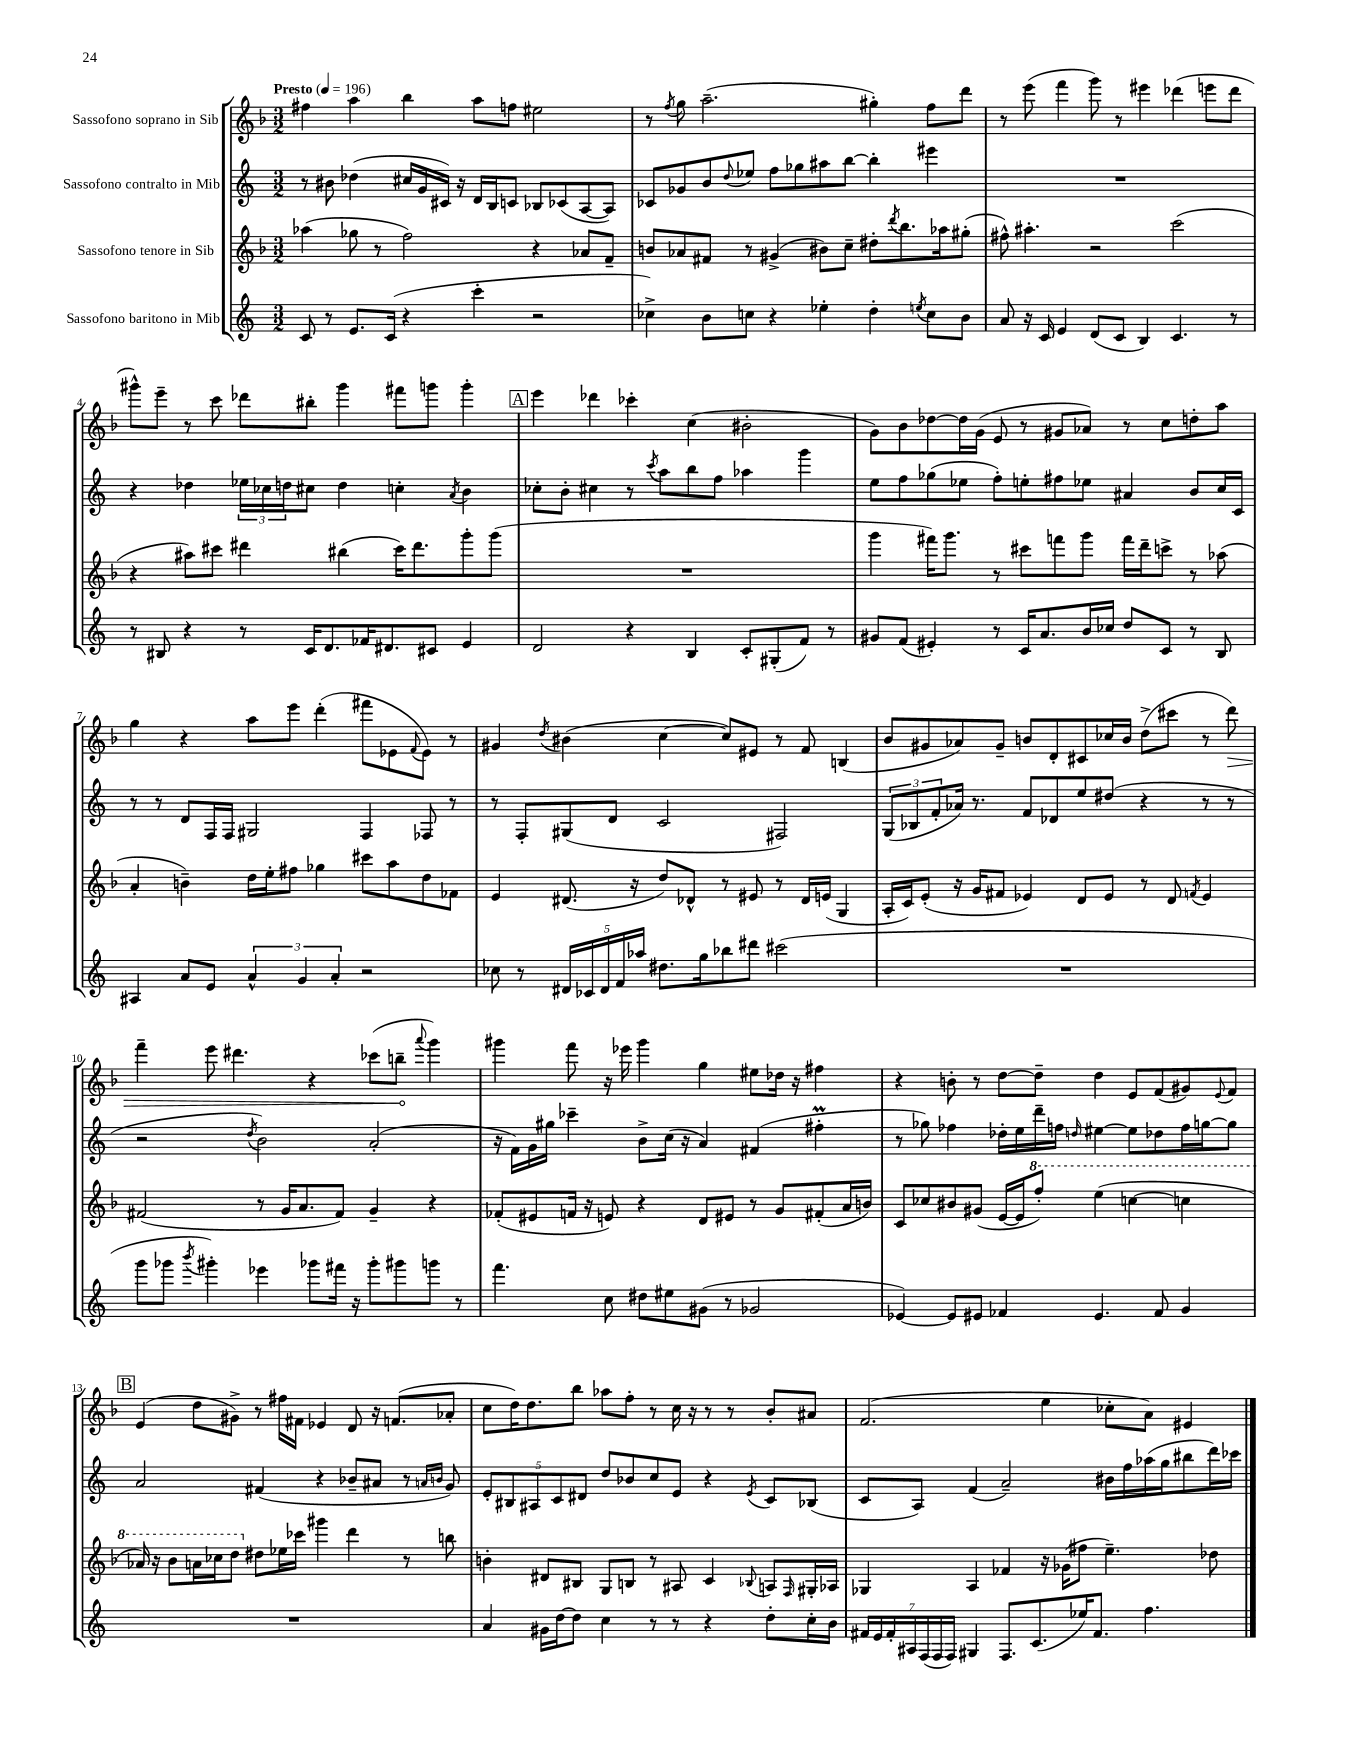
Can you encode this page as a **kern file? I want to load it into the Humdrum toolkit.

**kern	**kern	**kern	**kern
*staff4	*staff3	*staff2	*staff1
*clefG2	*clefG2	*clefG2	*clefG2
*k[]	*k[b-]	*k[]	*k[b-]
*M3/2	*M3/2	*M3/2	*M3/2
*MM196	*MM196	*MM196	*MM196
8c	(4aa-	8r	4ff#
8r	.	8b#	.
8.e	8gg-	(4dd-	4aa
.	8r	.	.
(16c	.	.	.
4r	2ff)	16cc#	4bb-
.	.	16g	.
.	.	16c#)	.
.	.	16r	.
4ccc'	.	16d	8aa
.	.	16B	.
.	.	8c	8ff
2r	4r	8B-	2ee#
.	.	(8c-	.
.	8a-	[8A	.
.	8f~	8A])	.
=	=	=	=
4cc-^)	8b	8c-	8r
.	.	.	8qff
.	8a-	8g-	8gg
8b	8f#	8b	(2.aa~
.	.	8qqdd	.
8cc	8r	8ee-	.
4r	(4g#^	8ff	.
.	.	8gg-	.
4ee-'	8b#)	8aa#	.
.	8cc~	[8bb	.
4dd'	8dd#'	4bb']	4gg#')
.	8qddd	.	.
.	8.bb-	.	.
8qee	.	.	.
8cc	.	4eee#	8ff
.	16aa-	.	.
8b	(8gg#'	.	8ddd
=	=	=	=
8a	8ff#^^)	1.r	8r
16r	4.aa#'	.	(8eee
16c	.	.	.
4e	.	.	4fff
(8d	2r	.	8ggg)
8c	.	.	8r
4B)	.	.	4eee#
4.c	(2ccc	.	(4ddd-
.	.	.	8eee
8r	.	.	8ddd-
=	=	=	=
8r	4r	4r	8ggg#^^)
8B#	.	.	8eee~
4r	8aa#)	4dd-	8r
.	8ccc#	.	8ccc
8r	4ddd#	24ee-	8ddd-
.	.	24cc-	.
.	.	24dd	.
16c	.	8cc#	8bb#'
8.d	.	.	.
.	(4bb#	4dd	4ggg#
16f-	.	.	.
8.d#	.	.	.
.	16ccc#)	4cc'	8fff#
.	8.ddd#	.	.
8c#	.	.	8ggg
.	.	8qa	.
4e	8ggg'	4b	4ggg'
.	(8ggg	.	.
=	=	=	=
2d	1.r	8cc-'	4eee
.	.	8b'	.
.	.	4cc#	4ddd-
4r	.	8r	4ccc-'
.	.	8qccc	.
.	.	8aa	.
4B	.	8bb	(4cc
.	.	8ff	.
8c'	.	4aa-	2b#'
(8G#'	.	.	.
8f)	.	4ggg	.
8r	.	.	.
=	=	=	=
8g#	4ggg	8ee	8g)
(8f	.	8ff	8b-
4e#')	16fff#)	(8gg-	[8dd-
.	8.ggg	.	.
.	.	8ee-	16dd-]
.	.	.	(16g
8r	8r	8ff')	8e
16c	8ccc#	8ee'	8r
8.a	.	.	.
.	8fff	8ff#	8g#
16b	8ggg	8ee-	8a-)
16cc-	.	.	.
8dd	16fff	4a#	8r
.	16ddd~	.	.
8c	8ccc^	.	8cc
8r	8r	8b	8dd'
8B	(8aa-	16cc	8aa
.	.	16c	.
=	=	=	=
4A#	4a'	8r	4gg
.	.	8r	.
8a	4b~)	8d	4r
8e	.	16F	.
.	.	16F	.
6a^^	16dd	2G#	8aa
.	16ee'	.	.
.	8ff#	.	8eee
6g	.	.	.
.	4gg-	.	(4ddd'
6a'	.	.	.
2r	8ccc#	4F	8fff#
.	8aa	.	8e-
.	.	.	8qqf
.	8dd	8F-	8e-)
.	8f-	8r	8r
=	=	=	=
8cc-	4e	8r	4g#
8r	.	8F'	.
.	.	.	8qdd
20d#	(8.d#	(8G#	(4b#
20c-	.	.	.
20d#	.	.	.
.	.	8d	.
20f	.	.	.
.	16r	.	.
20aa-	.	.	.
8.dd#	8dd)	2c	[4cc
.	8d-^^	.	.
16gg	.	.	.
8bb-	8r	.	8cc])
8ddd#	8e#	.	8e#
(2ccc#	8r	2F#)	8r
.	16d-	.	8f
.	(16e	.	.
.	4G	.	(4B
=	=	=	=
1.r	16A'	(12G	8b-
.	16c)	.	.
.	.	12B-	.
.	(8e'	.	8g#
.	.	12f'	.
.	16r	16a-)	8a-)
.	16g	8.r	.
.	8f#	.	8g#~
.	4e-)	8f	8b
.	.	8d-	8d'
.	8d	8ee	8c#
.	8e-	(8dd#	16cc-
.	.	.	16b
.	8r	4r	(8dd^
.	8d	.	8ccc#
.	8qf	.	.
.	4e-	8r	8r
.	.	8r	8ddd)
=	=	=	=
8ggg	(2f#	2r	4fff~
8ggg-	.	.	.
8qbbb	.	.	.
4ggg#')	.	.	8eee
.	.	.	4.ddd#
.	.	8qdd	.
4eee-	8r	2b)	.
.	16g	.	.
.	8.a	.	.
8ggg-	.	.	4r
16fff#	8f#)	.	.
16r	.	.	.
8ggg-'	4g~	(2a'	(8ccc-
8ggg#	.	.	8bb~
.	.	.	8qqaaa
8ggg	4r	.	4ggg)
8r	.	.	.
=	=	=	=
4.fff	(8f-'	16r	4ggg#
.	.	16f)	.
.	8e#	16g	.
.	.	16gg#	.
.	16f	4ccc-~	8fff
.	16r	.	.
8cc	8e)	.	16r
.	.	.	16eee-
8dd#	4r	8b^	4ggg#
8ee#	.	(16cc	.
.	.	16r	.
(8g#	8d	4a)	4gg
8r	8e#	.	.
2g-	8r	(4f#	8ee#
.	8g	.	16dd-
.	.	.	16r
.	(8f#'	4ff#'	4ff#
.	16a	.	.
.	16b)	.	.
=	=	=	=
[4e-)	8c	8r	4r
.	8cc-	8gg-)	.
8e-]	8b#	4ff-	8b'
8e#	(8g#	.	8r
4f-	[16e	16dd-'	[8dd
.	16e]	16ee	.
.	8fff')	16ddd~	8dd~]
.	.	16ff	.
.	.	16qqdd	.
4.e#	(4eee	[4ee#	4dd
.	[4ccc	8ee#]	8e
8f-	.	8dd-	(8f
4g	4ccc]	16ff	8g#)
.	.	[16gg	.
.	.	.	8qqe
.	.	8gg]	8f
=	=	=	=
1.r	16aa-)	2a	(4e
.	16r	.	.
.	8bb-	.	.
.	16aa	.	8dd
.	16ccc-	.	.
.	8ddd	.	8g#^)
.	8dd#	(4f#	8r
.	16ee-	.	16ff#
.	16ccc-	.	16f#
.	4ggg#	4r	4e-
.	4ddd	8b-~	8d
.	.	8a#	16r
.	.	.	(8.f
.	8r	8r	.
.	.	16qqa	.
.	.	16qqb	.
.	8bb	8g)	8a-'
=	=	=	=
4a	4b'	10e'	8cc
.	.	10B#	.
.	.	.	16dd)
.	.	.	8.dd
.	.	10A#	.
16g#	8d#	.	.
.	.	10c	.
[16dd	.	.	.
8dd]	8B#	.	8bb-
.	.	10d#	.
4cc	8G	8dd	8aa-
.	8B	8b-	8ff'
8r	8r	8cc	8r
8r	8A#	8e	16cc
.	.	.	16r
4r	4c	4r	8r
.	.	.	8r
.	8qqB-	8qe	.
8dd'	8A	8c	8b-'
.	16qqF	.	.
16cc'	16G#'	(8B-	8a#
16b	16A-	.	.
=	=	=	=
28f#	4G-	8c	(2.f
28e	.	.	.
28f#'	.	.	.
28A#	.	.	.
.	.	8A)	.
(28F	.	.	.
28F	.	.	.
28F)	.	.	.
4G#	4A	(4f	.
8.F	4f-	2a~)	.
(8.c	.	.	.
.	16r	.	4ee
.	(16g-	.	.
16ee-)	8ff#	.	.
8.f#	.	.	.
.	4.ee~)	16b#	8cc-'
.	.	16ff	.
4.ff	.	(16aa-	8a)
.	.	16gg	.
.	.	8bb#	4e#
.	8dd-	16ddd)	.
.	.	16ccc-	.
==	==	==	==
*-	*-	*-	*-
